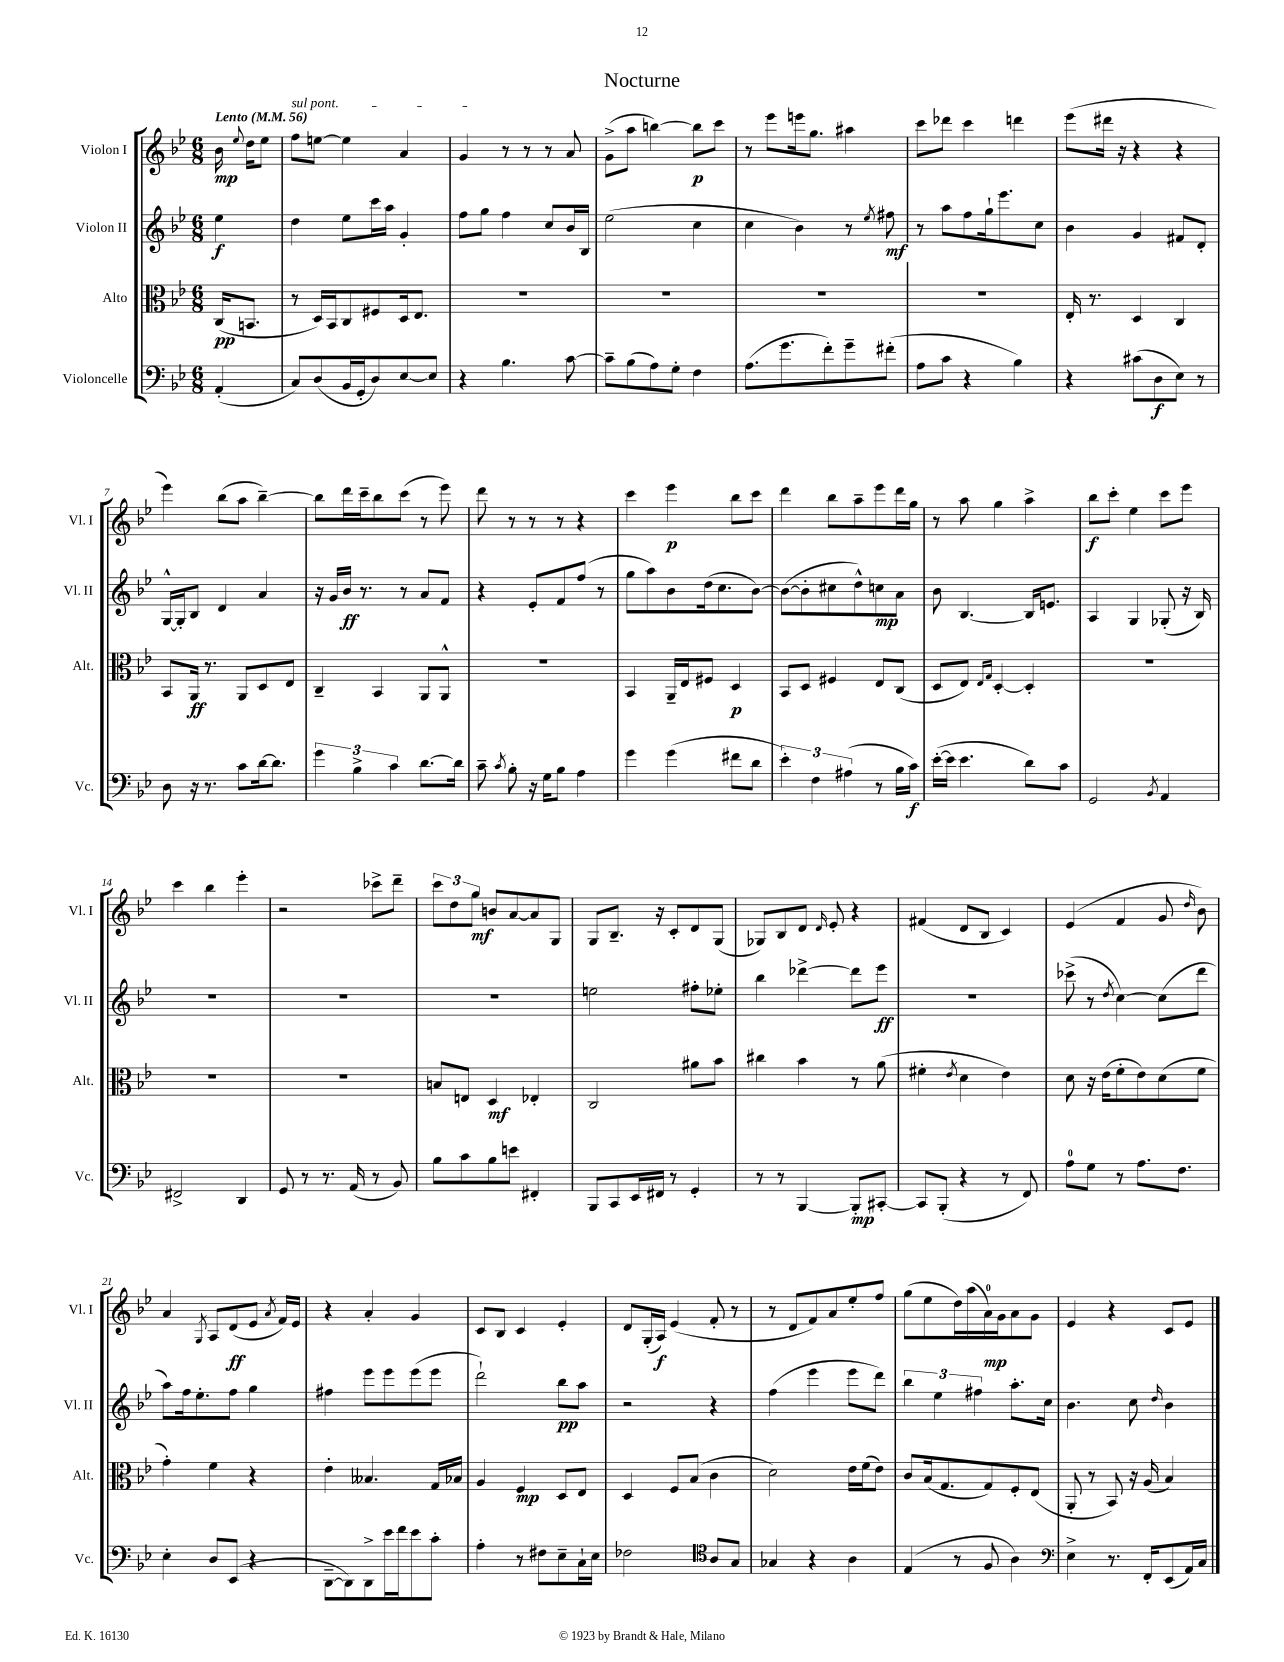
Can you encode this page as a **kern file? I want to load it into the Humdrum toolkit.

**kern	**dynam	**kern	**dynam	**kern	**dynam	**kern	**dynam
*part4	*part4	*part3	*part3	*part2	*part2	*part1	*part1
*staff4	*staff4	*staff3	*staff3	*staff2	*staff2	*staff1	*staff1
*I"Violoncelle	*	*I"Alto	*	*I"Violon II	*	*I"Violon I	*
*I'Vc.	*	*I'Alt.	*	*I'Vl. II	*	*I'Vl. I	*
*clefF4	*	*clefC3	*	*clefG2	*	*clefG2	*
*k[b-e-]	*	*k[b-e-]	*	*k[b-e-]	*	*k[b-e-]	*
*M6/8	*	*M6/8	*	*M6/8	*	*M6/8	*
*MM56	*	*MM56	*	*MM56	*	*MM56	*
=	=	=	=	=	=	=	=
!	!	!	!	!	!	!LO:TX:a:B:t=Lento	!
(4AA'/	.	(16C/KL	pp	4ee-\	f	16b-\	mp
.	.	.	.	.	.	8qqee-/	.
.	.	8.BBn/J	.	.	.	16dd\KL	.
.	.	.	.	.	.	8ee-\J	.
=1	=1	=1	=1	=1	=1	=1	=1
!	!	!	!	!	!	!LO:TX:a:i:t=sul pont.	!
8C/L)	.	8r	.	4dd\	.	8ff\L	.
(8D/	.	16D/LL)	.	.	.	[8een\J	.
.	.	16BB-/J	.	.	.	.	.
16BB-/L	.	8C/	.	8ee-\L	.	4ee\]	.
16GG'/J	.	.	.	.	.	.	.
8D/)	.	8F#X/	.	16ccc\L	.	.	.
.	.	.	.	16aa\JJ	.	.	.
[8E-/	.	16D/k	.	4g'/	.	4a/	.
.	.	8.E-/J	.	.	.	.	.
8E-/J]	.	.	.	.	.	.	.
=2	=2	=2	=2	=2	=2	=2	=2
4r	.	2.r	.	8ff\L	.	4g/	.
.	.	.	.	8gg\J	.	.	.
4.B-\	.	.	.	4ff\	.	8r	.
.	.	.	.	.	.	8r	.
.	.	.	.	8cc/L	.	8r	.
[8c\	.	.	.	16b-/L	.	8a/	.
.	.	.	.	16B-/JJ	.	.	.
=3	=3	=3	=3	=3	=3	=3	=3
8c~\L]	.	2.r	.	(2ee-\	.	(8g^\L	.
(8B-\	.	.	.	.	.	8aa\J	.
8A\)	.	.	.	.	.	[4bbn\)	.
8G'\J	.	.	.	.	.	.	.
4F\	.	.	.	4cc\	.	8bb\L]	p
.	.	.	.	.	.	8ccc\J	.
=4	=4	=4	=4	=4	=4	=4	=4
(8.A\L	.	2.r	.	4cc\	.	8r	.
.	.	.	.	.	.	8eee-\L	.
8.g\	.	.	.	.	.	.	.
.	.	.	.	4b-\)	.	16eeen\k	.
.	.	.	.	.	.	8.gg\J	.
8f'\)	.	.	.	.	.	.	.
8g~\	.	.	.	8r	.	4aa#X\	.
.	.	.	.	8qee-/	.	.	.
(8f#X'\J	.	.	.	8ff#X\	mf	.	.
=5	=5	=5	=5	=5	=5	=5	=5
8A\L	.	2.r	.	8r	.	8ccc\L	.
8c\J	.	.	.	8aa\L	.	8ddd-X\J	.
4r	.	.	.	8ff\	.	4ccc\	.
.	.	.	.	16gg`\k	.	.	.
.	.	.	.	8.eee-\	.	.	.
4B-\)	.	.	.	.	.	4dddn\	.
.	.	.	.	8cc\J	.	.	.
=6	=6	=6	=6	=6	=6	=6	=6
4r	.	16E-'/	.	4b-\	.	(8eee-\L	.
.	.	8.r	.	.	.	.	.
.	.	.	.	.	.	16ddd#X\Jk	.
.	.	.	.	.	.	16r	.
(8c#X\L	.	4D/	.	4g/	.	4r	.
8D\	f	.	.	.	.	.	.
8E-\J)	.	4C/	.	8f#X/L	.	4r	.
8r	.	.	.	8d'/J	.	.	.
!!LO:LB:g=z
=7	=7	=7	=7	=7	=7	=7	=7
8D\	.	8BB-/L	.	[16G^^/LL	.	4eee-\)	.
.	.	.	.	16G'/J]	.	.	.
16r	.	16AA/Jk	ff	8B-/J	.	.	.
8.r	.	8.r	.	.	.	.	.
.	.	.	.	4d/	.	(8bb-\L	.
8c\L	.	8AA/L	.	.	.	8aa\J	.
[16d\k	.	8D/	.	4a/	.	[4bb-~\)	.
8.d\J]	.	.	.	.	.	.	.
.	.	8E-/J	.	.	.	.	.
=8	=8	=8	=8	=8	=8	=8	=8
6g\	.	4C~/	.	16r	.	8bb-\L]	.
.	.	.	.	16g/LL	.	.	.
.	.	.	.	16b-/JJ	ff	16ddd\L	.
6B-^\	.	.	.	.	.	.	.
.	.	.	.	8.r	.	16ccc~\J	.
.	.	4BB-/	.	.	.	8bb-\	.
6c\	.	.	.	.	.	.	.
.	.	.	.	8r	.	(8ccc\J	.
[8.d\L	.	8AA/L	.	8a/L	.	8r	.
.	.	8AA^^/J	.	8f/J	.	8eee-\)	.
16d\Jk]	.	.	.	.	.	.	.
=9	=9	=9	=9	=9	=9	=9	=9
8c~\	.	2.r	.	4r	.	8ddd\	.
8qc/	.	.	.	.	.	.	.
8B-'\	.	.	.	.	.	8r	.
16r	.	.	.	8e-'/L	.	8r	.
16G\KL	.	.	.	.	.	.	.
8B-\J	.	.	.	8f/	.	8r	.
4A\	.	.	.	(8ff/J	.	4r	.
.	.	.	.	8r	.	.	.
=10	=10	=10	=10	=10	=10	=10	=10
4g\	.	4BB-/	.	8gg\L	.	4ccc\	.
.	.	.	.	8aa\)	.	.	.
(4g\	.	16AA~/LL	.	8b-\	.	4eee-\	p
.	.	16E-/J	.	.	.	.	.
.	.	8F#X/J	.	(16dd\k	.	.	.
.	.	.	.	8.cc\	.	.	.
8f#X\L	.	4D/	p	.	.	8bb-\L	.
8d\J	.	.	.	[8b-\J)	.	8ccc\J	.
=11	=11	=11	=11	=11	=11	=11	=11
6e-'\)	.	8BB-/L	.	(8b-\L_	.	4ddd\	.
.	.	8D/J	.	8b-'\]	.	.	.
6F\	.	.	.	.	.	.	.
.	.	4F#X/	.	8cc#X\	.	8bb-\L	.
(6A#X\	.	.	.	.	.	.	.
.	.	.	.	8dd^^\)	.	8aa~\	.
8r	.	8E-/L	.	8ccn\	mp	8eee-\	.
16B-\LL	.	(8C/J	.	8a\J	.	16ddd\L	.
16c\JJ)	f	.	.	.	.	16gg\JJ	.
=12	=12	=12	=12	=12	=12	=12	=12
([16e-'\LL	.	8D/L	.	8b-\	.	8r	.
16e-\JJ]	.	.	.	.	.	.	.
4.e-\	.	8E-/J)	.	[4.B-/	.	8aa\	.
.	.	16qqE-/LL	.	.	.	.	.
.	.	16qqG/JJ	.	.	.	.	.
.	.	[4D'/	.	.	.	4gg\	.
8d\L)	.	4D'/]	.	16B-/KL]	.	4aa^\	.
.	.	.	.	8.en/J	.	.	.
8c\J	.	.	.	.	.	.	.
=13	=13	=13	=13	=13	=13	=13	=13
2GG/	.	2.r	.	4A/	.	8bb-\L	f
.	.	.	.	.	.	8ccc'\J	.
.	.	.	.	4G/	.	4ee-\	.
8qBB-/	.	.	.	.	.	.	.
4AA/	.	.	.	(8G-X'/	.	8ccc\L	.
.	.	.	.	16r	.	8eee-\J	.
.	.	.	.	16B-/)	.	.	.
!!LO:LB:g=z
=14	=14	=14	=14	=14	=14	=14	=14
2FF#X^/	.	2.r	.	2.r	.	4ccc\	.
.	.	.	.	.	.	4bb-\	.
4DD/	.	.	.	.	.	4eee-'\	.
=15	=15	=15	=15	=15	=15	=15	=15
8GG/	.	2.r	.	2.r	.	2r	.
8r	.	.	.	.	.	.	.
8.r	.	.	.	.	.	.	.
(16AA/	.	.	.	.	.	.	.
8r	.	.	.	.	.	8ccc-X^\L	.
8BB-/)	.	.	.	.	.	8ddd~\J	.
=16	=16	=16	=16	=16	=16	=16	=16
8B-\L	.	8Bn/L	.	2.r	.	12ccc\L	.
.	.	.	.	.	.	12dd\	.
8c\	.	8En/J	.	.	.	.	.
.	.	.	.	.	.	12gg\J	mf
8B-\	.	4D/	mf	.	.	8bn/L	.
8en\J	.	.	.	.	.	[8a/	.
4FF#X'/	.	4E-X'/	.	.	.	8a/]	.
.	.	.	.	.	.	8G/J	.
=17	=17	=17	=17	=17	=17	=17	=17
8BBB-/L	.	2C/	.	2een\	.	8G/L	.
8CC/	.	.	.	.	.	8.B-~/J	.
16EE-/L	.	.	.	.	.	.	.
16FF#X/JJ	.	.	.	.	.	16r	.
8r	.	.	.	.	.	8c'/L	.
4GG'/	.	8a#X\L	.	8ff#X'\L	.	8d/	.
.	.	8b-\J	.	8ee-X'\J	.	(8G/J	.
=18	=18	=18	=18	=18	=18	=18	=18
8r	.	4cc#X\	.	4bb-\	.	8G-X/L)	.
8r	.	.	.	.	.	8B-/	.
[4BBB-/	.	4b-\	.	[4ddd-X^\	.	8d/J	.
.	.	.	.	.	.	16qqd/	.
.	.	.	.	.	.	8e-'/	.
8BBB-'/L]	mp	8r	.	8ddd-\L]	.	4r	.
[8CC#X'/J	.	(8a\	.	8eee-\J	ff	.	.
=19	=19	=19	=19	=19	=19	=19	=19
8CC#/L]	.	4f#X'\	.	2.r	.	(4f#X/	.
(8BBB-'/J	.	.	.	.	.	.	.
.	.	8qe-/	.	.	.	.	.
4r	.	4d\	.	.	.	8d/L	.
.	.	.	.	.	.	8B-/J	.
8r	.	4e-\)	.	.	.	4c/)	.
8FF/)	.	.	.	.	.	.	.
=20	=20	=20	=20	=20	=20	=20	=20
8A\L	.	8d\	.	(8ccc-X^\	.	(4e-/	.
8G\J	.	16r	.	8r	.	.	.
.	.	(16e-\KL	.	.	.	.	.
.	.	.	.	8qdd/	.	.	.
8r	.	8f'\	.	[4cc\)	.	4f/	.
8.A\L	.	8e-\)	.	.	.	.	.
.	.	(8d\	.	(8cc\L]	.	8g/	.
8.F\J	.	.	.	.	.	.	.
.	.	.	.	.	.	16qqdd/	.
.	.	8f\J	.	8ddd\J	.	8b-\)	.
!!LO:LB:g=z
=21	=21	=21	=21	=21	=21	=21	=21
4E-'\	.	4g'\)	.	8aa\L)	.	4a/	.
.	.	.	.	16ff\k	.	.	.
.	.	.	.	8.ee-'\	.	.	.
.	.	.	.	.	.	8qG/	.
8D/L	.	4f\	.	.	.	8A/L	.
(8EE-/J	.	.	.	8ff\J	.	(8d/	ff
4r	.	4r	.	4gg\	.	8e-/J	.
.	.	.	.	.	.	8qa/	.
.	.	.	.	.	.	16f/LL)	.
.	.	.	.	.	.	16e-/JJ	.
=22	=22	=22	=22	=22	=22	=22	=22
[8DD~\L	.	4e-'\	.	4ff#X\	.	4r	.
8DD\])	.	.	.	.	.	.	.
8DD^\	.	4.B--X/	.	8eee-\L	.	4a'/	.
16e-\L	.	.	.	8eee-\	.	.	.
16f\J	.	.	.	.	.	.	.
8e-\	.	.	.	(8eee-\	.	4g/	.
8c'\J	.	16G/LL	.	8eee-\J	.	.	.
.	.	16B-X/JJ	.	.	.	.	.
=23	=23	=23	=23	=23	=23	=23	=23
4A'\	.	4A/	.	2ddd`\)	.	8c/L	.
.	.	.	.	.	.	8B-/J	.
8r	.	4F/	mp	.	.	4c/	.
8F#X\L	.	.	.	.	.	.	.
8E-~\	.	8D/L	.	8bb-\L	pp	4e-'/	.
16C`\L	.	8E-/J	.	8aa\J	.	.	.
16E-\JJ	.	.	.	.	.	.	.
=24	=24	=24	=24	=24	=24	=24	=24
2F-X\	.	4D/	.	2r	.	8d/L	.
.	.	.	.	.	.	(16G'/L	.
.	.	.	.	.	.	16A/JJ)	f
.	.	8F/L	.	.	.	(4e-/	.
.	.	(8B-/J	.	.	.	.	.
*clefC4	*	*	*	*	*	*	*
8A/L	.	4c\	.	4r	.	8f'/	.
8G/J	.	.	.	.	.	8r	.
=25	=25	=25	=25	=25	=25	=25	=25
4G-X/	.	2d\)	.	(4ff\	.	8r	.
.	.	.	.	.	.	8d/L	.
4r	.	.	.	4eee-\	.	8f/)	.
.	.	.	.	.	.	8a/	.
4A\	.	16e-\LL	.	8eee-\L	.	8ee-'/	.
.	.	(16f\J	.	.	.	.	.
.	.	8e-\J)	.	8ddd\J)	.	8ff/J	.
=26	=26	=26	=26	=26	=26	=26	=26
(4E-/	.	8c/L	.	6bb-\	.	(8gg\L	.
.	.	(16B-/k	.	.	.	8ee-\	.
.	.	.	.	6ee-\	.	.	.
.	.	8.G/	.	.	.	.	.
8r	.	.	.	.	.	16dd\L)	.
.	.	.	.	.	.	(16aa\	.
.	.	.	.	6ff#X\	.	.	.
8F/	.	8G/)	.	.	.	16a\)	mp
.	.	.	.	.	.	16g\J	.
4A\)	.	8F'/	.	8.aa'\L	.	8a\	.
.	.	(8E-/J	.	.	.	8g\J	.
.	.	.	.	16cc\Jk	.	.	.
=27	=27	=27	=27	=27	=27	=27	=27
*clefF4	*	*	*	*	*	*	*
4E-^\	.	8AA'/	.	4.b-\	.	4e-/	.
.	.	8r	.	.	.	.	.
8.r	.	8BB-/)	.	.	.	4r	.
.	.	16r	.	8cc\	.	.	.
16FF'/KL	.	(16A/	.	.	.	.	.
.	.	.	.	16qqdd/	.	.	.
(8EE-/	.	4B-/)	.	4b-\	.	8c/L	.
16AA/L)	.	.	.	.	.	8e-/J	.
16C/JJ	.	.	.	.	.	.	.
==	==	==	==	==	==	==	==
*-	*-	*-	*-	*-	*-	*-	*-
